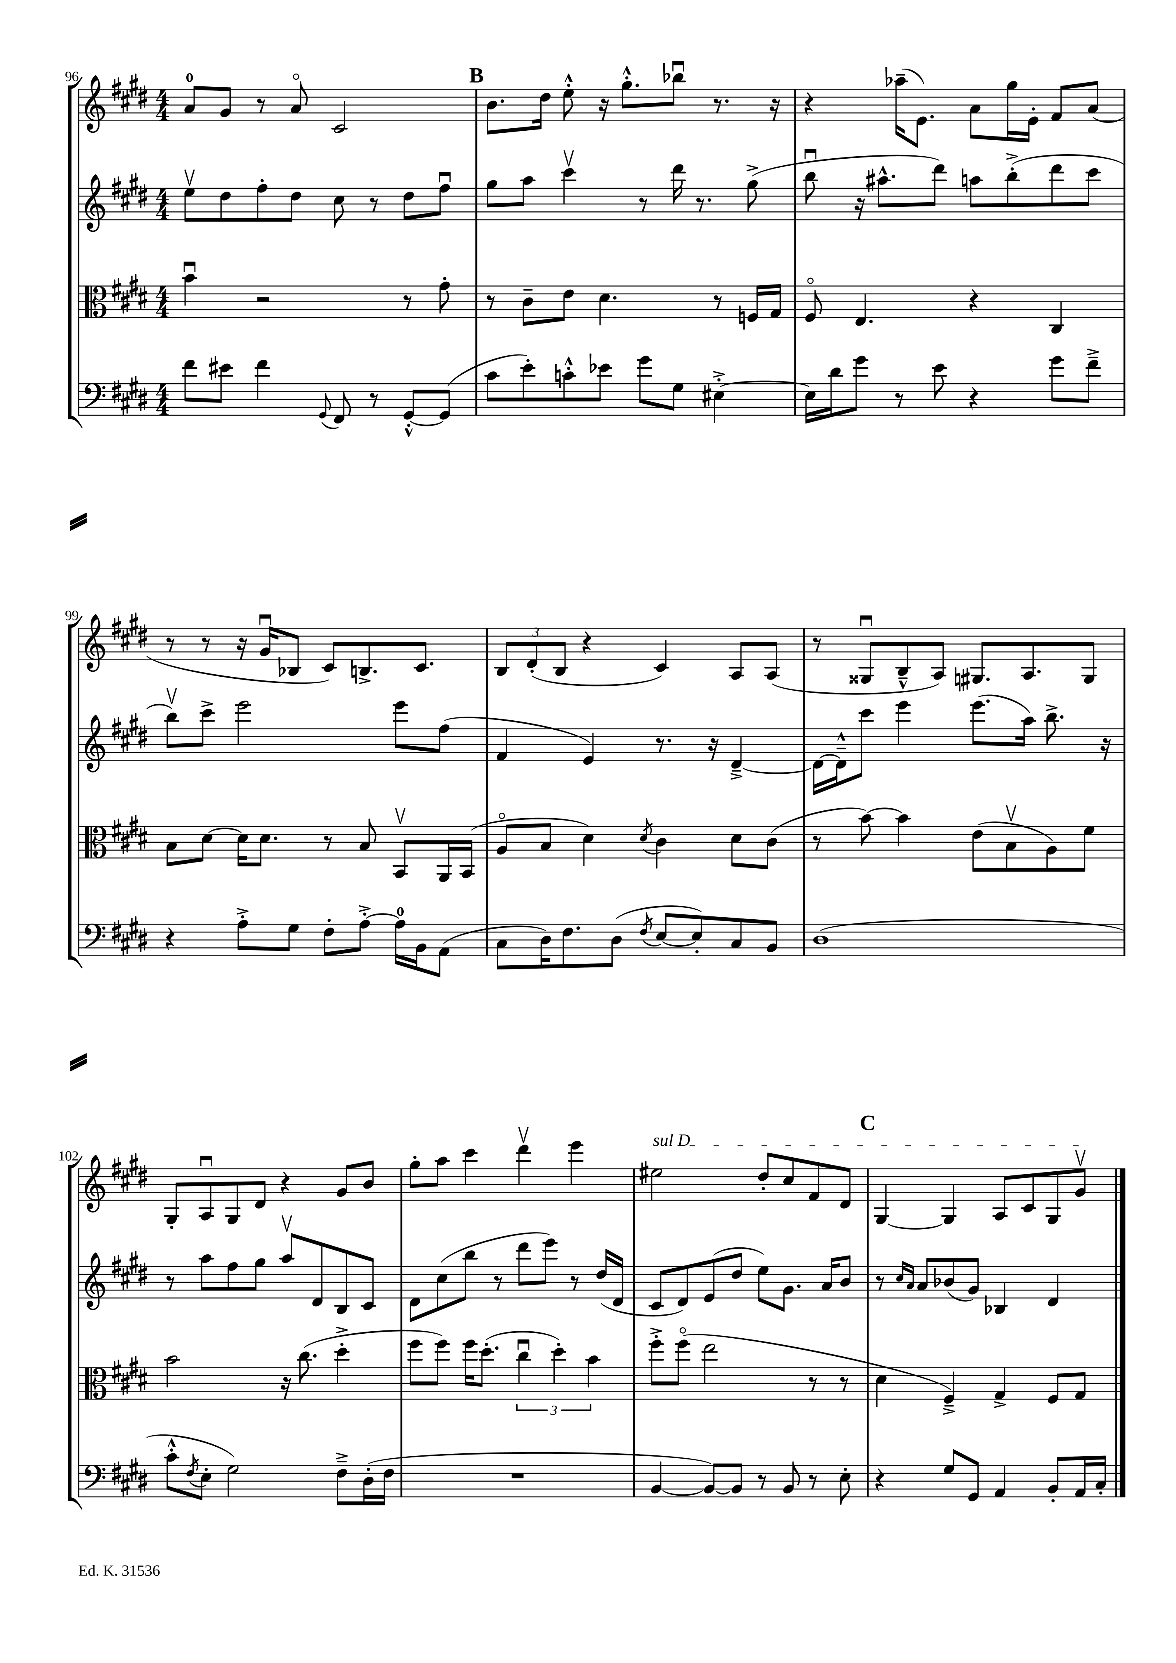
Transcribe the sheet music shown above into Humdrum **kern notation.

**kern	**kern	**kern	**kern
*staff4	*staff3	*staff2	*staff1
*clefF4	*clefC3	*clefG2	*clefG2
*k[f#c#g#d#]	*k[f#c#g#d#]	*k[f#c#g#d#]	*k[f#c#g#d#]
*M4/4	*M4/4	*M4/4	*M4/4
8f#	4bu	8eev	8a
8e#	.	8dd#	8g#
4f#	2r	8ff#'	8r
.	.	8dd#	8ao
8qqGG#	.	.	.
8FF#	.	8cc#	2c#
8r	.	8r	.
[8GG#'^^	8r	8dd#	.
(8GG#]	8g#'	8ff#u	.
=	=	=	=
8c#	8r	8gg#	8.b
8e')	8c#~	8aa	.
.	.	.	16dd#
8c'^^	8e	4ccc#v	8ee'^^
8e-	4.d#	.	16r
.	.	.	8.gg#'^^
8g#	.	8r	.
8G#	.	16ddd#	8bb-u
.	.	8.r	.
[4E#'^	8r	.	8.r
.	16F	(8gg#^	.
.	16G#	.	16r
=	=	=	=
16E#]	8F#o	8bbu	4r
16d#	.	.	.
8g#	4.E	16r	.
.	.	8.aa#^^	.
8r	.	.	(16aa-~
.	.	.	8.e)
8e	.	8ddd#)	.
4r	4r	8aa	8a
.	.	(8bb'^	16gg#
.	.	.	16e'
8g#	4C#	8ddd#	8f#
8f#~^	.	8ccc#	(8a
=	=	=	=
4r	8B	8bbv)	8r
.	[8d#	8ccc#^	8r
8A'^	16d#]	2eee	16r
.	8.d#	.	16g#u
8G#	.	.	8B-
8F#'	8r	.	8c#)
[8A'^	8B	.	8.B^
16A]	8BBv	8eee	.
16BB	.	.	8.c#
(8AA	16AA	(8ff#	.
.	(16BB	.	.
=	=	=	=
8C#	8Ao	4f#	12B
.	.	.	(12d#'
16D#)	8B	.	.
.	.	.	12B
8.F#	.	.	.
.	4d#)	4e)	4r
(8D#	.	.	.
8qF#	8qd#	.	.
[8E	4c#	8.r	4c#)
8E'])	.	.	.
.	.	16r	.
8C#	8d#	[4d#~^	8A
8BB	(8c#	.	(8A
=	=	=	=
(1D#	8r	16d#_	8r
.	.	16d#~^^]	.
.	[8b)	8ccc#	8G##u
.	4b]	4eee	8B~^^
.	.	.	8A)
.	(8e	(8.eee	8.G#
.	8Bv	.	.
.	.	16aa)	8.A
.	8A)	8.bb^	.
.	8f#	.	8G#
.	.	16r	.
=	=	=	=
8c#'^^	2b	8r	8G#'
8qF#	.	.	.
8E'	.	8aa	8Au
2G#)	.	8ff#	8G#
.	.	8gg#	8d#
.	16r	8aav	4r
.	(8.cc#	.	.
.	.	8d#	.
8F#~^	4dd#'^	8B	8g#
(16D#'	.	8c#	8b
16F#	.	.	.
=	=	=	=
1r	8ff#	8d#	8gg#'
.	8ff#)	(8cc#	8aa
.	16ff#	8bb	4ccc#
.	(8.dd#'	.	.
.	.	8r	.
.	6cc#u	8ddd#	4ddd#v
.	.	8eee)	.
.	6dd#')	.	.
.	.	8r	4eee
.	6b	.	.
.	.	(16dd#	.
.	.	16d#	.
=	=	=	=
[4BB	8ff#'^	8c#	2ee#
.	(8ff#o	8d#)	.
8BB_)	2ee	(8e	.
8BB]	.	8dd#	.
8r	.	8ee)	8dd#'
8BB	.	8.g#	8cc#
8r	8r	.	8f#
.	.	16a	.
8E'	8r	8b	8d#
=	=	=	=
4r	4d#	8r	[4G#
.	.	16qqcc#	.
.	.	16qqa	.
.	.	8a	.
8G#	4F#~^)	(8b-	4G#]
8GG#	.	8g#)	.
4AA	4G#^	4B-	8A
.	.	.	8c#
8BB'	8F#	4d#	8G#
16AA	8G#	.	8g#v
16C#'	.	.	.
==	==	==	==
*-	*-	*-	*-
